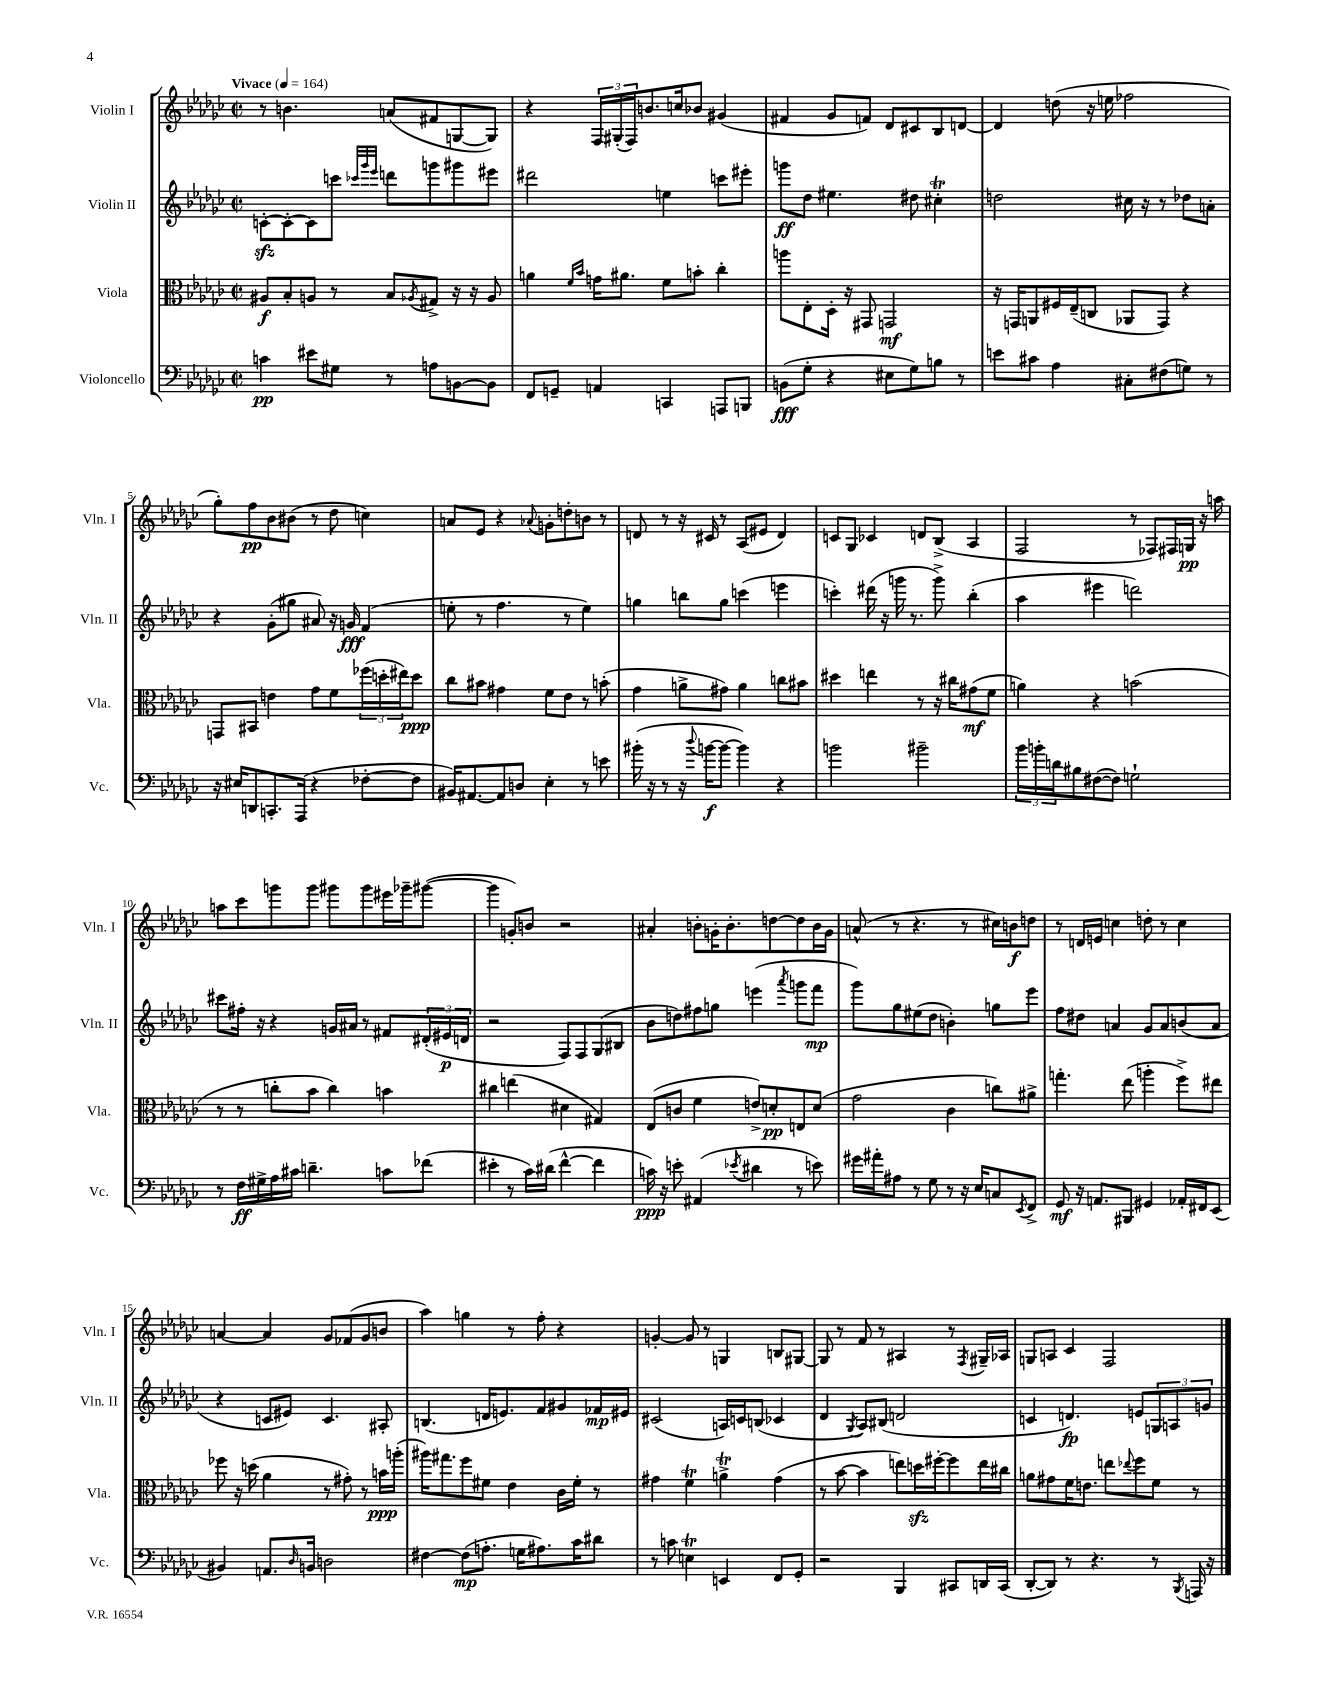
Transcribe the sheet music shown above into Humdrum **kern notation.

**kern	**kern	**kern	**kern
*staff4	*staff3	*staff2	*staff1
*clefF4	*clefC3	*clefG2	*clefG2
*k[b-e-a-d-g-c-]	*k[b-e-a-d-g-c-]	*k[b-e-a-d-g-c-]	*k[b-e-a-d-g-c-]
*M2/2	*M2/2	*M2/2	*M2/2
*met(c|)	*met(c|)	*met(c|)	*met(c|)
*MM164	*MM164	*MM164	*MM164
4c	8A#	[8c'	8r
.	8B-'	8c'_	4.b
8e#	8A	8c]	.
8G#	8r	8ccc	.
.	.	32qqccc-	.
.	.	32qqggg-	.
.	.	32qqeee-	.
8r	8B-	8ddd	(8a
.	8qA-	.	.
8A	8G#^	8ggg	8f#
[8BB	16r	8ggg#	[8G
.	16r	.	.
8BB]	8A-	8eee#	8G])
=	=	=	=
8FF	4a	2ddd#	4r
8GG~	.	.	.
.	16qqf	.	.
.	16qqb-	.	.
4AA	16g	.	24F
.	.	.	(24G#'
.	8.a#	.	.
.	.	.	24F)
.	.	.	8.b
4CC	8f	4ee	.
.	.	.	16cc
.	8b'	.	8b-
8AAA	4cc-'	8ccc	(4g#
8BBB	.	8eee#'	.
=	=	=	=
(8BB	8aa	8ggg	4f#
8G-'	8E-'	8dd-	.
4r	16D-'	4.ee#	8g-
.	16r	.	.
.	8GG#	.	8f)
8E#	2GG	.	8d-
8G-)	.	8dd#	8c#
8B	.	4cc#'	8B-
8r	.	.	[8d
=	=	=	=
8e	16r	2dd	4d]
.	16GG	.	.
8c#	8AA	.	.
4A-	16F#	.	(8dd
.	(16E-~	.	.
.	8C	.	16r
.	.	.	16ee
8C#'	8AA-	16cc#	2ff-
.	.	16r	.
(8F#	8GG)	8r	.
8G)	4r	8dd-	.
8r	.	8a'	.
=	=	=	=
16r	8GG	4r	8gg-')
16E#	.	.	.
8DD	8BB#	.	8ff
8.CC'	4e	(8g-'	8b-
.	.	8gg#	(8b#
(16AAA-	.	.	.
4r	8g-	8a#)	8r
.	8f	16r	8dd-
.	.	16g	.
[8F-'	(24ff-	(4f	4cc)
.	24dd'	.	.
.	24ee#)	.	.
8F-]	8dd	.	.
=	=	=	=
16BB#)	8cc-	8ee'	8a
[8.AA#	.	.	.
.	8b#	8r	8e-
8AA#]	4g#	4.ff	4r
8D	.	.	.
.	.	.	8qqa-
4E-'	8f	.	8g'
.	8e-	8r	8dd'
8r	8r	4ee)	8b
8e	(8b'	.	8r
=	=	=	=
(16b#'	4g-	4gg	8d
16r	.	.	.
8r	.	.	8r
16r	8a^	8bb	16r
8qqdd-	.	.	.
[16b	.	.	16c#
8b_	8g#)	8gg	8r
4b])	4a	(4ccc	(8A-
.	.	.	8e#
4r	8cc	4eee	4d)
.	8b#	.	.
=	=	=	=
2b	4dd#	4ccc')	8c
.	.	.	8G-
.	4ee	(16ddd#	4c-
.	.	16r	.
.	.	16ggg	.
.	.	8.r	.
2b#~	8r	.	8d
.	16r	8ggg^)	(8B-^
.	16cc#	.	.
.	(8g#	(4bb-'	4A-
.	8f	.	.
=	=	=	=
24b-	4a)	4aa-	2F
24b'	.	.	.
24d	.	.	.
8B#	.	.	.
([8F#	4r	4eee#	.
8F#])	.	.	.
2G`	(2b	2ddd)	8r
.	.	.	8F-)
.	.	.	16F#
.	.	.	16G
.	.	.	16r
.	.	.	16aa
=	=	=	=
8r	8r	8ccc#	8aa
16F	8r	16ff#'	8ccc-
16G#^	.	16r	.
16A-	8cc'	4r	8ggg
16c#	.	.	.
4.d~	8b-	.	8ggg
.	4cc)	16g	8ggg#
.	.	16a#	.
.	.	8r	8ggg#
8c	4b	8f#	16eee#
.	.	.	16ggg-~
(8f-	.	(24d#'	([8ggg#
.	.	24e#	.
.	.	24d	.
=	=	=	=
4e#'	4cc#	2r	4ggg#]
8r	(4ee	.	8g')
16c-)	.	.	8b
(16d#	.	.	.
[4f^^	4d#	8F)	2r
.	.	8F	.
4f]	4G#)	(8G-	.
.	.	8B#	.
=	=	=	=
16c)	(8E-	8b-	4a#'
16r	.	.	.
8e'	8c	8dd)	.
(4AA#	4f	8ff#	8b'
.	.	8gg	16g'
.	.	.	8.b'
8qe-	.	.	.
4d#	8e^)	(4eee	.
.	8d'	.	[8dd
.	.	8qaaa-	.
8r	8E	8ggg	8dd]
8e)	(8d	8fff	16b
.	.	.	16g
=	=	=	=
16g#	2g-	8ggg-)	(8a^^
16a#'	.	.	.
8A#	.	8gg-	8r
8r	.	(8ee#	4.r
8G-	.	8dd-	.
8r	4c-	4b')	.
16r	.	.	8r
16E-	.	.	.
8C	8cc)	8gg	16cc#)
.	.	.	16b
8qEE-	.	.	.
8FF^	8a#^	8eee-	8dd
=	=	=	=
8GG-	4.gg'	8ff	8r
16r	.	8dd#	16d
8.AA	.	.	16e
.	.	4a	4cc
8BBB#	(8ee-	.	.
4GG#	4aa'	8g-	8dd'
.	.	8a	8r
16AA-'	8ff^)	(8b	4cc
16FF#	.	.	.
(8EE-	8ee#	8a	.
=	=	=	=
4BB#)	8ff-	4r	[4a
.	16r	.	.
.	(16dd	.	.
8.AA	4a-	8c	4a]
.	.	8e#)	.
16qqD-	.	.	.
16BB	.	.	.
2D	8r	4.c	8g-
.	8g#')	.	(8f-
.	8r	.	8g-
.	16b	8A#'	8b
.	(16aa'	.	.
=	=	=	=
[4F#	16aa#)	(4.B	4aa-)
.	8.gg#	.	.
(8F#]	8ff	.	4gg
8.A'	8f#	16d	.
.	.	8.e)	.
.	4e-	.	8r
16G	.	.	.
8.A#)	.	8f	8ff'
.	16c-	8g#	4r
16c-	16f#'	.	.
8d#	8r	16f-	.
.	.	16e#	.
=	=	=	=
8r	4g#	(2c#	[4g'
8c	.	.	.
4E	4f	.	8g]
.	.	.	8r
4EE	4a^	16A)	4G
.	.	16c	.
.	.	(8B	.
8FF	(4g#	4c-	8B
8GG-'	.	.	[8G#
=	=	=	=
2r	8r	4d-	8G#]
.	[8b-	.	8r
.	.	8qG-	.
.	4b-]	8A-)	8f
.	.	(8B#	8r
4BBB-	8ee)	2d	4A#
.	16dd	.	.
.	[16ff#'	.	.
8CC#	8ff#]	.	8r
.	.	.	8qF
16DD	16ee	.	16G#~
(16CC#	16cc#	.	16A-
=	=	=	=
[8DD-'	8a	4c	8G
8DD-])	8g#	.	8A
8r	16f	4.d)	4c-
.	8.e	.	.
4.r	.	.	.
.	8ee	.	2F
.	8qqee-	.	.
.	8ff	8e	.
8r	8f	12G	.
.	.	12A	.
8qBBB-	.	.	.
16AAA	8r	.	.
.	.	12g	.
16r	.	.	.
==	==	==	==
*-	*-	*-	*-
